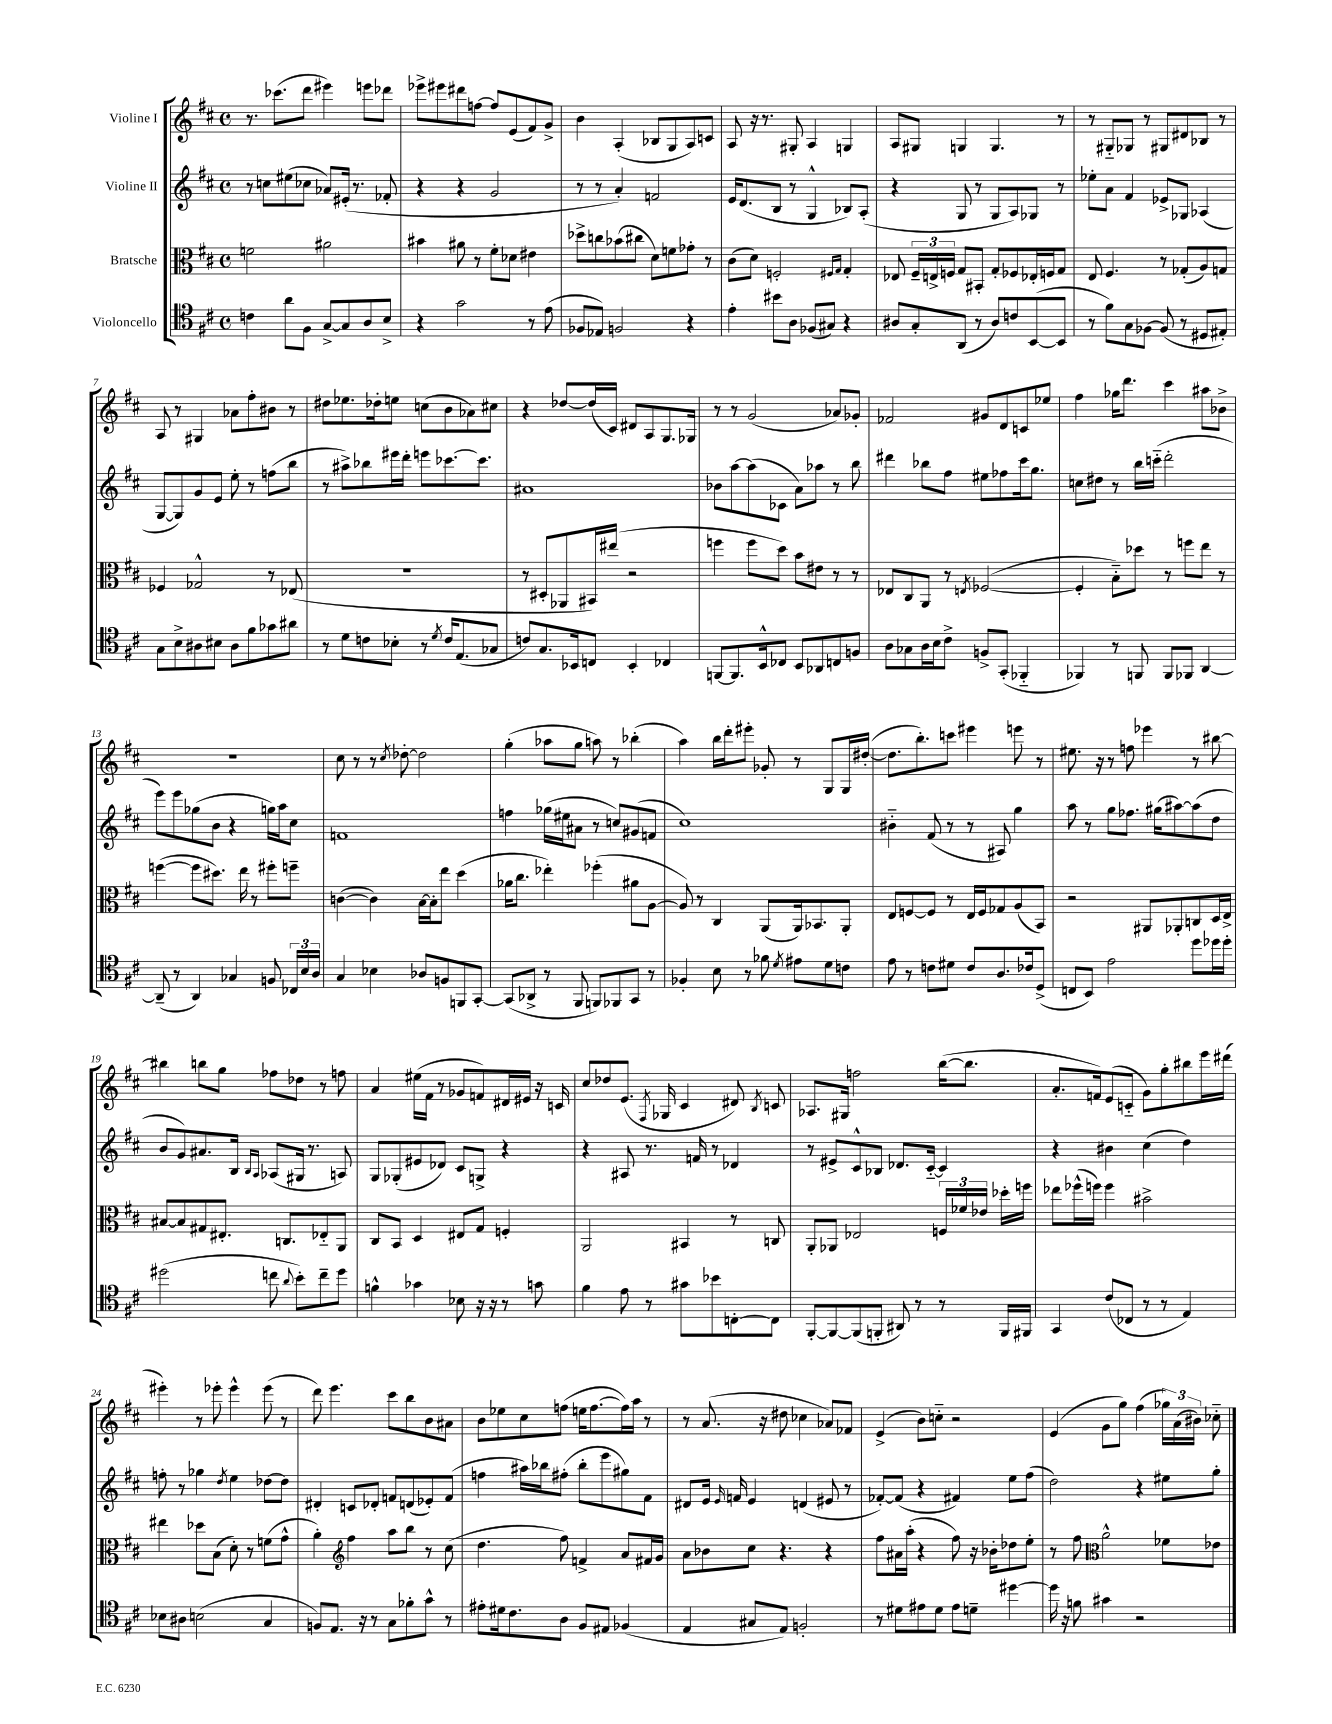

**kern	**kern	**kern	**kern
*part4	*part3	*part2	*part1
*staff4	*staff3	*staff2	*staff1
*I"Violoncello	*I"Bratsche	*I"Violine II	*I"Violine I
*clefC4	*clefC3	*clefG2	*clefG2
*k[f#c#]	*k[f#c#]	*k[f#c#]	*k[f#c#]
*M4/4	*M4/4	*M4/4	*M4/4
*met(c)	*met(c)	*met(c)	*met(c)
=1	=1	=1	=1
4cn\	2fn\	8r	8.r
.	.	8ccn\L	.
.	.	.	(8.ccc-X\L
8a\L	.	(8ee#X\	.
8F#\J	.	8cc-X\J	8ddd\J
[8G^/L	2a#X\	8a-X/L)	4eee#X\)
8G/]	.	(16e#X'/Jk	.
.	.	8.r	.
8A/	.	.	8eeen\L
8B^/J	.	8f-X'/	8ddd-X\J
=2	=2	=2	=2
4r	4b#X\	4r	8eee-X^\L
.	.	.	8eee#X\
2g\	8a#X\	4r	8ddd#X\
.	8r	.	[8ffn\J
.	8f#'\L	2g/	8ff/L]
.	8d-X\J	.	(8e/
8r	4e#X\	.	8f#/)
(8e\	.	.	8g^/J
=3	=3	=3	=3
8F-X/L	8dd-X^\L	8r	4b\
8E-X/J)	8ccn\	8r	.
2Fn/	(8b-X\	4a'/)	(4A'/
.	8cc#X\J	.	.
.	8d\L)	2fn/	8B-X/L
.	8fn\	.	8G/
4r	8g-X'\J	.	8A/)
.	8r	.	8cn/J
=4	=4	=4	=4
4e'\	(8c#\L	16e/KL	8A/
.	.	(8.d/	.
.	8d\J)	.	16r
.	.	.	8.r
8b#X\L	2Fn'/	8B/J	.
8A\J	.	8r	8G#X'/
(8F-X/L	.	4G^^/	4A/
8G#X/J)	.	.	.
.	16qqF#X/LL	.	.
.	16qqG/JJ	.	.
4r	4G'/	8B-X/L)	4Gn/
.	.	(8A'/J	.
=5	=5	=5	=5
8A#X/L	8E-X/	4r	8A/L
8G'/	24F#~/LL	.	8G#X/J
.	24En^/	.	.
.	24Fn/JJ	.	.
(8AA/J	8G/L	8G/	4Gn/
8r	8BB#X'/J	8r	.
8A#/L)	8G'/L	8G/L	4.G/
8cn/	8F-X/	8A/)	.
([8BB/	16E-X'/L	8G-X/J	.
.	16Fn/J	.	.
8BB/J]	8G/J	8r	8r
=6	=6	=6	=6
8r	8E/	8ee-X'\L	8r
8f#\L)	4.F#/	8a\J	8G#X/L
8G\	.	4f#/	8G-X/J
[8F-X\J	.	.	8r
(8F-/]	8r	8e-X^/L	8G#X/L
8r	(8G-X'/L	8G-X/J	8d#X/
8D#X/L	8A/)	(4A-X/	8B-X/J
8E#X'/J)	8Gn/J	.	8r
!!LO:LB:g=z
=7	=7	=7	=7
8G\L	4F-X/	[8G/L	8A/
8B^\	.	8G/])	8r
8A#X\	2G-X^^/	8g/	4G#X/
8B#X\J	.	8e/J	.
8A#\L	.	8ee'\	8a-X\L
8f#\	.	8r	8ff#'\
8g-X\	8r	(8ffn\L	8b#X\J
8a#X\J	(8E-X/	8bb\J	8r
=8	=8	=8	=8
8r	1r	8r	8dd#X\L
8d\L	.	8aa#X^\L)	8.ee-X\
8cn\	.	8bb-X\	.
.	.	.	16dd-X'\k
8B-X'\J	.	16eee#X\L	8een\J
.	.	16ddd'\JJ	.
8r	.	8eeen\L	(8ccn\L
8qd/	.	.	.
16c/KL	.	[8.ccc-X\	8b\
(8.E/	.	.	.
.	.	.	8a-X\)
.	.	8.ccc-\J]	.
8G-X/J	.	.	8cc#X\J
=9	=9	=9	=9
8cn/L)	8r	1a#X	4r
8.G/	8D#X'/L	.	.
.	8AA-X/	.	[8dd-X/L
16BB-X/k	.	.	.
8Cn/J	16BB#X/L)	.	(16dd-/L]
.	(16ee#X/JJ	.	16c#/JJ)
4BB-'/	2r	.	8d#X/L
.	.	.	8A/
4C-X/	.	.	8.G/
.	.	.	16G-X/Jk
=10	=10	=10	=10
[8FFn/L	4ffn\	8b-X\L	8r
8.FF/]	.	[8aa\	8r
.	8ff\L	(8aa\]	(2g/
16BB^^/k	.	.	.
8C-X/J	8dd\J)	8c-X\J	.
8BB/L	8b\L	8a\L)	.
8AA-X/	8e#X\J	8aa-X\J	.
8Cn/	8r	8r	8a-X/L)
8Fn/J	8r	8bb\	8g-X'/J
=11	=11	=11	=11
8A\L	8E-X/L	4ddd#X\	2f-X/
8G-X\	8C#/	.	.
16A\L	8AA/J	8bb-X\L	.
16B\J	.	.	.
8c#^\J	8r	8ff#\J	.
.	8qEn/	.	.
8Fn^/L	([2F-X/	8ee#X\L	8g#X/L
(8GG'/J	.	8ff-X\	8d/
4FF-X/	.	16ccc#\k	8cn/
.	.	8.gg\J	.
.	.	.	8ee-X/J
=12	=12	=12	=12
4FF-X/)	4F-'/]	8ccn\L	4ff#\
.	.	8dd#X\J	.
8r	8B\L)	8r	16gg-X\KL
.	.	.	8.ddd\J
8FFn/	8dd-X\J	16bb\LL	.
.	.	(16cccn\JJ	.
8FF/L	8r	2ddd'\	4ccc#\
8FF-X/J	8ffn\L	.	.
[4AA/	8ee\J	.	8aa#X\L
.	8r	.	8b-X^\J
!!LO:LB:g=z
=13	=13	=13	=13
(8AA~/]	([4ffn\	8eee\L)	1r
8r	.	8eee\	.
4AA/)	8ff\L]	(8gg-X\	.
.	8.dd#X\J)	8b\J	.
4G-X/	.	4r	.
.	16ee\	.	.
.	8r	.	.
8Fn/	8ff#X'\L	16ggn\LL)	.
.	.	16aa\J	.
24C-X/LL	8ffn~\J	8cc#\J	.
24B/	.	.	.
24A/JJ	.	.	.
=14	=14	=14	=14
4G/	([4cn\	1fn	8cc#\
.	.	.	8r
4B-X\	4c\])	.	8r
.	.	.	8qcc#/
.	.	.	[8dd-X'\
8A-X/L	[16B\LL	.	2dd-\]
.	16B'\J]	.	.
8Fn/	8ee\J	.	.
8FFn/	(4dd\	.	.
[8GG'/J	.	.	.
=15	=15	=15	=15
(8GG/L]	16a-X\KL	4ffn\	(4gg'\
.	8.cc#\J	.	.
8AA-X^/J	.	.	.
8r	4ee-X'\)	(16gg-X\LL	8aa-X\L
.	.	16ee#X\J	.
8FF#/	.	8a#X\J	8gg\J
8FFn/L)	(4ff-X'\	8r	8aan\)
8FF-X/	.	8ccn/L)	8r
8GG/J	8a#X\L	(8g#X/	(4bb-X'\
8r	[8A\J	8fn/J	.
=16	=16	=16	=16
4F-X'/	8A/])	1cc#)	4aa\)
.	8r	.	.
8B\	4C#/	.	16bb\LL
.	.	.	16ddd'\J
8r	.	.	8eee#X'\J
8f-X\	(8AA/L	.	8g-X'/
8qd/	.	.	.
8e#X\L	16AA/k)	.	8r
.	8.BB-X/	.	.
8d\	.	.	8G/L
8cn\J	8AA'/J	.	16G/L
.	.	.	([16dd#X'/JJ
=17	=17	=17	=17
8e\	8E/L	4b#X\	8.dd#\L]
8r	[8Fn/	.	.
.	.	.	8.bb'\)
8cn\L	8F/J]	(8f#/	.
8d#X\J	8r	8r	8cccn\J
8c/L	16E/LL	8r	4eee#X\
.	16F/J	.	.
8.A/	8G-X/	8A#X/)	.
.	(8A/	4gg\	8eeen\
16c-X/k	.	.	.
(8D^/J	8BB/J)	.	8r
=18	=18	=18	=18
8Cn/L	2r	8aa\	8.ee#X\
8BB/J)	.	8r	.
.	.	.	16r
2e\	.	8gg\L	8r
.	.	8.ff-X\J	8ffn\
.	8AA#X/L	.	4eee-X\
.	.	(16gg#X\KL	.
.	8AA-X'/	[8aa#X\)	.
8dd\L	8Cn/	(8aa#\]	8r
16dd-X\L	16D/L	8dd\J	[8bb#X\
16dd-'\JJ	16E^/JJ	.	.
!!LO:LB:g=z
=19	=19	=19	=19
(2dd#X\	[8B#X/L	8b/L	4bb#X\]
.	8B#/]	8g/)	.
.	8G#X/	8.a#X/	8bbn\L
.	8.E#X'/J	.	8gg\J
.	.	16B/Jk	.
.	.	16qqB/LL	.
.	.	16qqA/JJ	.
8ccn\	.	(8A-X/L	8ff-X\L
.	8.Cn/L	.	.
8qqa/	.	.	.
8b'\L)	.	16G#X/Jk	8dd-X\J
.	.	8.r	.
8cc~\	8E-X/	.	8r
8dd#\J	8AA/J	8An/)	8ffn\
=20	=20	=20	=20
4fn^^\	8C#/L	8G/L	4a/
.	8BB/J	(8G-X'/	.
4g-X\	4D/	8e#X/	(16ee#X\LL
.	.	.	16f#\JJ
.	.	8d-X/J)	8r
8B-X\	8E#X/L	8c#/L	8g-X/L
16r	8G/J	8Gn^/J	8fn/)
16r	.	.	.
8r	4Fn'/	4r	16d#X/L
.	.	.	16e#X/JJ
8gn\	.	.	16r
.	.	.	16cn/
=21	=21	=21	=21
4f#\	2AA/	4r	8cc#/L
.	.	.	8dd-X/
8e\	.	8A#X/	(8.e/J
8r	.	8.r	.
.	.	.	8qF#/
.	.	.	16G-X/
8g#X\L	4BB#X/	.	4c#/
.	.	16fn/	.
8b-X\	.	8r	.
[8Cn'\	8r	4d-X/	8d#X/)
.	.	.	8qB/
8C\J]	8Cn/	.	8cn/
=22	=22	=22	=22
[8FF#'/L	8AA'/L	8r	8.A-X/L
8FF#/_	8AA-X/J	8e#X^/L	.
.	.	.	16G#X/Jk
(8FF#/]	2E-X/	8c#^^/	2ffn\
8FFn'/J	.	8B-X/J	.
8AA#X/)	.	8.d-X/L	.
8r	.	.	.
.	.	[16c#/Jk	.
8r	24Fn/LL	4c#/]	([16bb\KL
.	24f-X/	.	.
.	.	.	8.bb\J]
.	24e-X/JJ	.	.
16FF/LL	16dd-X'\LL	.	.
16FF#X/JJ	16ffn\JJ	.	.
=23	=23	=23	=23
4GG/	8ee-X\L	4r	8.a'/L
.	(16ff-X^^\L	.	.
.	16ffn\JJ)	.	16fn/k)
(8c#/L	4ff\	4b#X\	(8e/
8C-X/J	.	.	8cn/J
8r	2b#X^\	(4cc#\	8g\L)
8r	.	.	8gg'\
4E/)	.	4dd\)	8bb#X\
.	.	.	16eee\L
.	.	.	(16ddd#X\JJ
!!LO:LB:g=z
=24	=24	=24	=24
8B-X\L	4ee#X\	8ffn'\	4eee#X'\)
8A#X\J	.	8r	.
(2Bn\	8dd-X\L	4gg-X\	8r
.	(8B\J	.	8eee-X'\
.	.	8qdd/	.
.	8d'\)	4ee\	4eee-^^\
.	8r	.	.
4G/	(8fn\L	[8dd-X\L	(8eee-\
.	8g^^\J	8dd-\J]	8r
=25	=25	=25	=25
8Fn/L)	4a'\)	4d#X'/	8ddd\)
8.E/J	.	.	4.eee\
*	*clefG2	*	*
.	4ff#\	8cn/L	.
16r	.	.	.
8r	.	8d-X'/J	.
8G\L	8aa\L	8fn/L	8ccc#\L
8f-X'\	8bb\J	(8dn/	8bb\
8g^^\J	8r	8e-X'/)	8b\
8r	(8cc#\	(8f/J	8a#X\J
=26	=26	=26	=26
8e#X'\L	4.dd\	4ffn\	8b\L
16d#X\k	.	.	8ee-X\
8.c#\	.	.	.
.	.	16aa#X\LL)	8cc#\
.	.	16bb-X\J	.
8A\J	8ff#\)	(8ff#X'\J	(8ffn\J
8F#/L	4fn^/	8bb-'\L	16een\KL
.	.	.	[8.ff\
8E#X/J	.	8eee\	.
(4F-X/	8a/L	8gg#X\)	16ff\L])
.	.	.	16aa\JJ
.	16f#X/L	8f#\J	8r
.	16g/JJ	.	.
=27	=27	=27	=27
4E/	8a\L	8d#X/L	8r
.	8b-X\	16e/Jk	(8.a/
.	.	16qqe/	.
.	.	16fn/	.
8G#X/L	8cc#\J	4e/	.
.	.	.	16r
8E/J)	4.r	.	8dd#X\
2Fn'/	.	(4dn/	4cc-X\
.	4r	8e#X/	8a-X/L)
.	.	8r	8f-X/J
=28	=28	=28	=28
8r	8ff#\L	[8f-X'/L)	(4e^/
8d#X\L	16a#X\L	(8f-/J]	.
.	(16aa'\JJ	.	.
8e#X\	4r	4r	8b\L)
8d#\J	.	.	8ccn\J
8e#\L	8ff#\)	4f#X/)	2r
8dn~\J	16r	.	.
.	16b-X'\KL	.	.
[4dd#X\	8dd-X\	8ee\L	.
.	8ee'\J	(8ff#\J	.
=29	=29	=29	=29
16dd#\]	8r	2dd\)	(4e/
16r	.	.	.
8fn\	8ff#\	.	.
*	*clefC3	*	*
4g#X\	2a^^\	.	8g\L
.	.	.	8gg\J)
2r	.	4r	(4ff#\
.	8f-X\L	8ee#X\L	24gg-X\LL)
.	.	.	(24a\
.	.	.	24b#X\JJ)
.	8e-X\J	8gg'\J	8cc-X\
==	==	==	==
*-	*-	*-	*-
